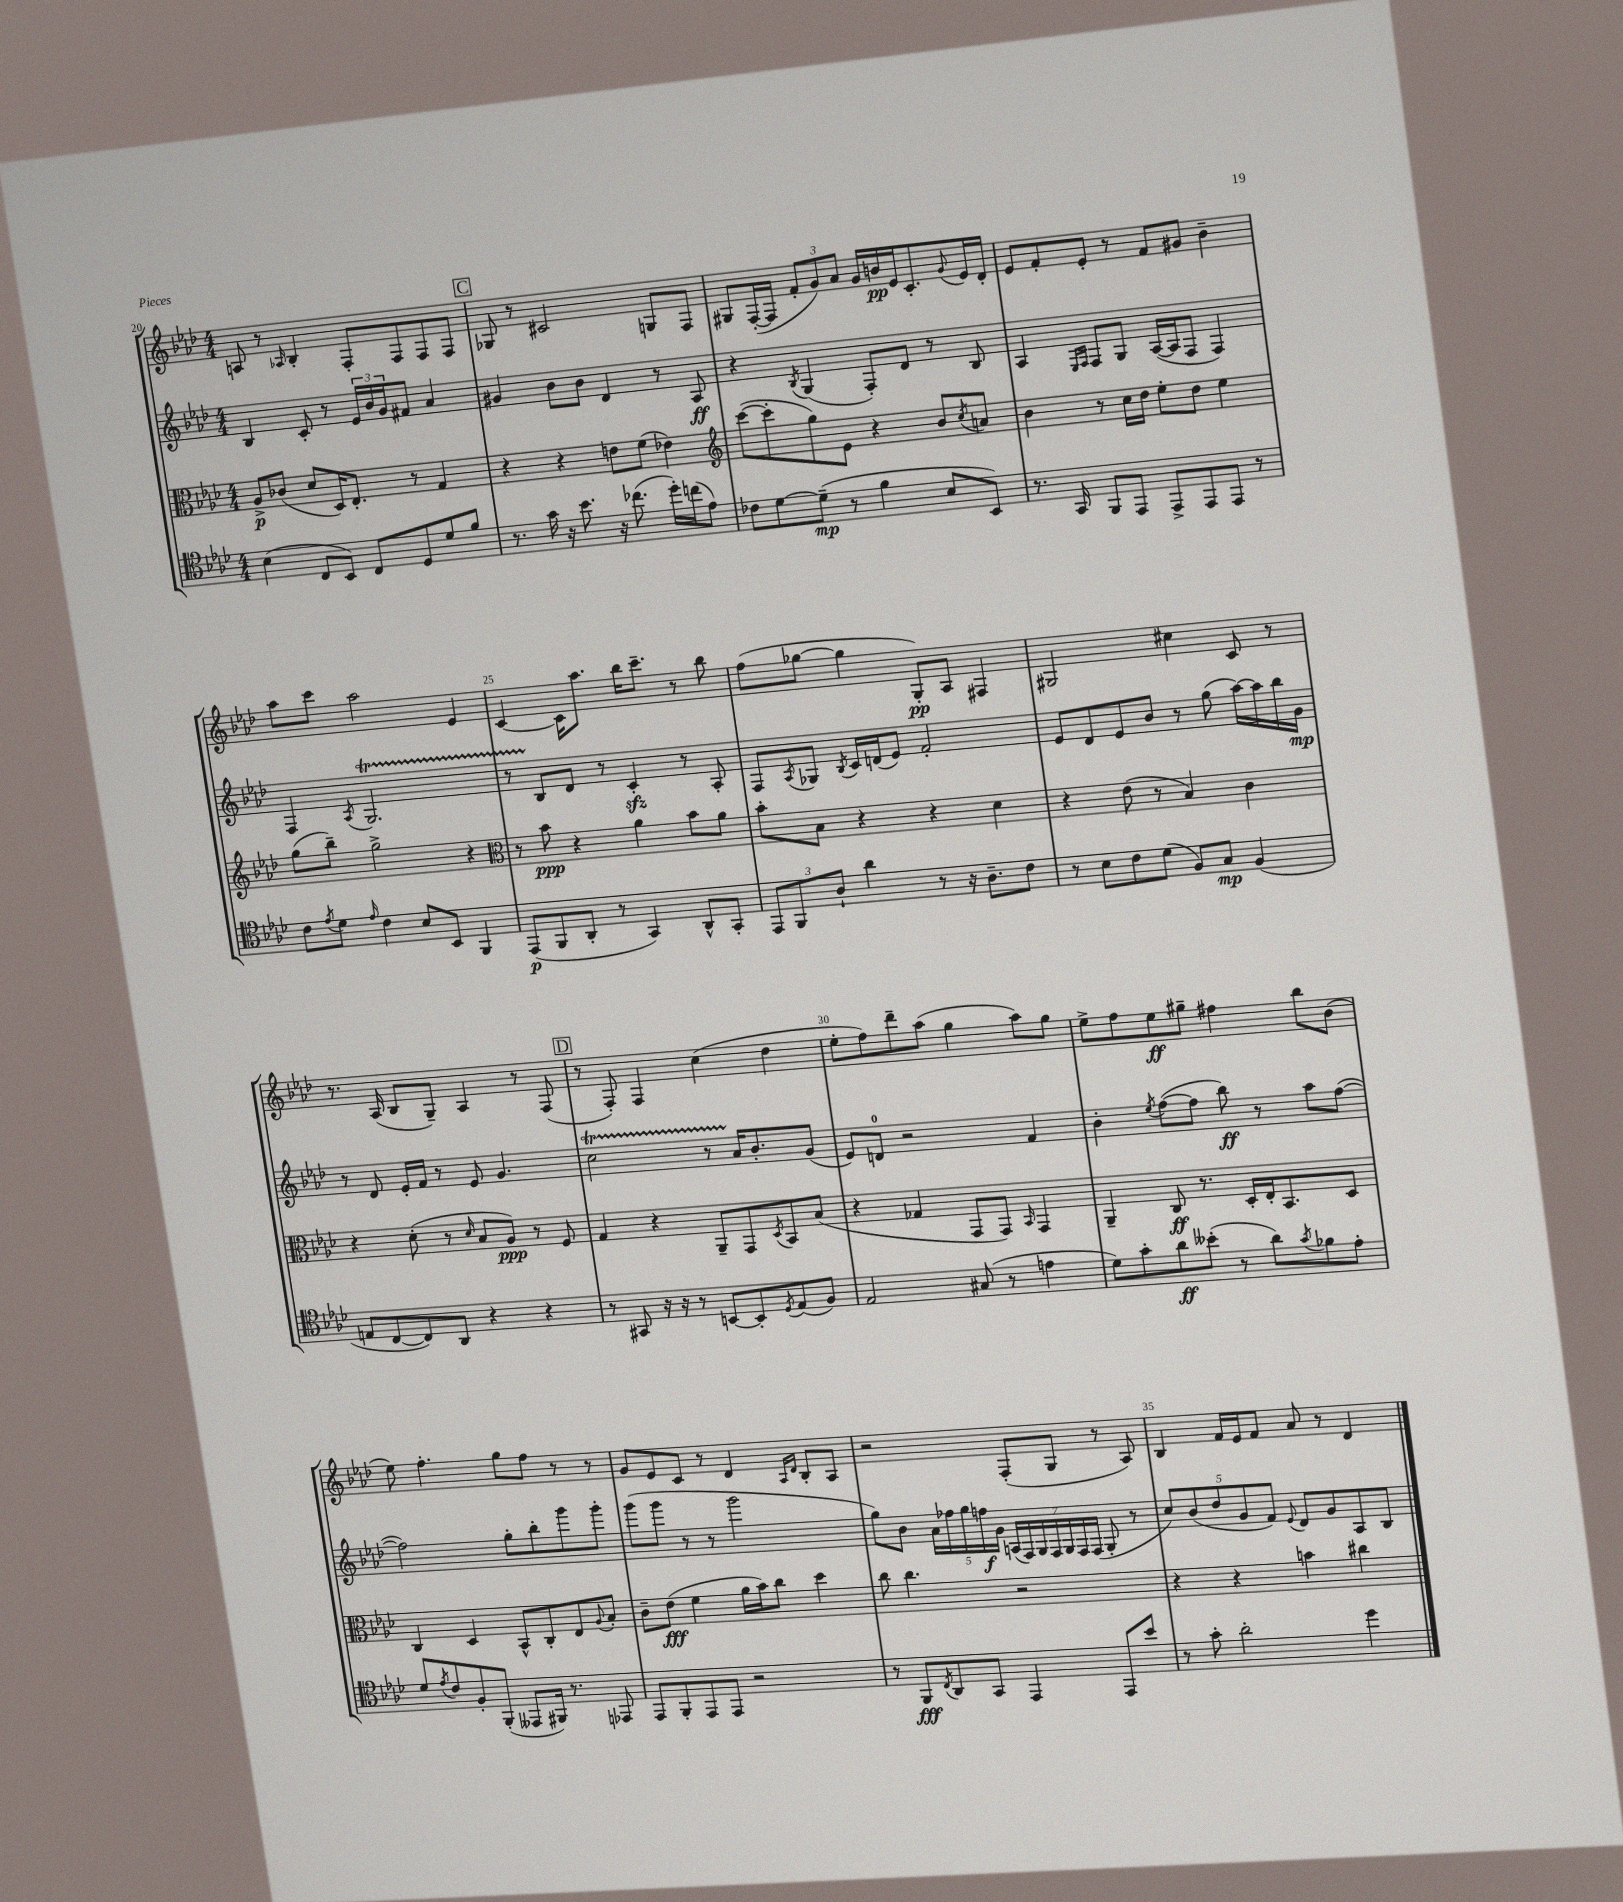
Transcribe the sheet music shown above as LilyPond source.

<<
\new StaffGroup <<
\new Staff = "s0" {
    \clef treble \key aes \major \numericTimeSignature \time 4/4
    a8 r8 \grace { aes16 } bes4-. f8-. f8 f8 f8 |
    \mark \markup { \box "C" } ges8 r8 cis'2 g8 f8 |
    gis8 f16~-.( f16 \tuplet 3/2 { f'8-. g'8) aes'8 } g'16 b'16\pp ees'16 c'8.-. \appoggiatura { g'8 } ees'16 des'16-. |
    ees'8 f'8-. ees'8-. r8 f'8 gis'8 bes'4-- |
    aes''8 c'''8 aes''2 ees'4 |
    c'4~ c'16 aes''8. bes''16 c'''8.-- r8 bes''8 |
    f''8( ges''8~ ges''4 g8-.\pp) aes8 fis4 |
    gis2 cis''4 c'8 r8 |
    r8. aes16( bes8 g8--) aes4 r8 f8( |
    \mark \markup { \box "D" } r8 f8-.) f4 c''4( des''4 |
    ees''8-. f''8) des'''8-- aes''8( g''4 aes''8) g''8 |
    ees''8-> f''8 ees''8\ff gis''8-- fis''4 bes''8 bes'8( |
    ees''8) f''4.-. g''8 f''8 r8 r8 |
    g'8 ees'8 c'8 r8 des'4 \grace { aes16 des'16 } bes8-. aes8 |
    r2 f8-.( g8 r8 aes8) |
    bes4 f'16 ees'16 f'8 aes'8 r8 des'4 \bar "|." |
}
\new Staff = "s1" {
    \clef treble \key aes \major \numericTimeSignature \time 4/4
    bes4 c'8-. r8 \tuplet 3/2 { ees'16 bes'16 g'16 } fis'8 aes'4 |
    \mark \markup { \box "C" } gis'4 bes'8 bes'8 des'4 r8 aes8\ff |
    r4 \acciaccatura { bes8 } g4( f8-.) des'8 r8 bes8 |
    aes4 \grace { ees16 f16 } f8 g8 aes16~( aes16 f8 f4) |
    f4 \acciaccatura { aes8 } g2.\startTrillSpan |
    r8 bes8\stopTrillSpan des'8 r8 c'4-.\sfz r8 aes8-. |
    f8 \acciaccatura { aes8 } ges8 \acciaccatura { bes8 } c'16 d'16( ees'8) f'2-. |
    ees'8 des'8 ees'8 bes'8 r8 g''8( aes''16~) aes''16 bes''16 g'16\mp |
    r8 des'8 ees'16-. f'16 r8 ees'8 g'4. |
    \mark \markup { \box "D" } c''2\startTrillSpan r8 aes'16\stopTrillSpan bes'8.-. g'8( |
    ees'8) d'8-0 r2 f'4 |
    bes'4-. \acciaccatura { ees''8 } f''8~( f''8 bes''8\ff) r8 aes''8 f''8~( |
    f''2) g''8-. bes''8-. g'''8 g'''8-. |
    g'''8( g'''8 r8 r8 g'''2 |
    g''8) bes'8 \tuplet 5/4 { aes'16 fes''16 g''16 f''16\f g'16 } \tuplet 7/4 { a16( f16) g16 f16 g16 f16 f16( } g8-. r8 |
    \tuplet 5/4 { c''8) bes'8( des''8 g'8 f'8) } \appoggiatura { ees'8 } des'8 g'8 aes8 bes8 \bar "|." |
}
\new Staff = "s2" {
    \clef alto \key aes \major \numericTimeSignature \time 4/4
    aes8->\p ces'8( des'8 des16) ees8.-. r8 g4 |
    \mark \markup { \box "C" } r4 r4 e'8 f'8( ees'4) |
    \clef treble c'''8~( c'''8-. g''8) ees'8 r4 bes'8 \acciaccatura { c''8 } a'8 |
    bes'4 r8 c''16 des''16 ees''8-. des''8 ees''4 |
    g''8( bes''8--) g''2-> r4 |
    \clef alto r8 bes'8\ppp r4 aes'4 bes'8 aes'8 |
    bes'8-. bes8 r4 r4 des'4 |
    r4 ees'8( r8 bes4) c'4 |
    r4 des'8-.( r8 \grace { des'16 } bes8 aes8\ppp) r8 f8 |
    \mark \markup { \box "D" } g4 r4 aes,8-- g,8 \acciaccatura { des8 } bes,8 bes8( |
    r4 ges4 g,8 g,8) \grace { bes,16 } g,4 |
    aes,4-- c8\ff r8. des16-. ees16-. bes,8. des8 |
    c4 des4 bes,8-^ c8-. ees8 \appoggiatura { aes8 } bes8-. |
    c'8-- ees'8\fff( f'4 aes'16 bes'16) c''8 des''4 |
    c''8 c''4. r2 |
    r4 r4 b'4 cis''4 \bar "|." |
}
\new Staff = "s3" {
    \clef tenor \key aes \major \numericTimeSignature \time 4/4
    bes4( c8 bes,8) c8 des8 des'8 f'8 |
    \mark \markup { \box "C" } r8. g'16 r16 bes'8. r16 ces''8.( des''16-.) c''16( ees'8) |
    ces'8 des'8~ des'8--\mp( r8 f'4 bes8 bes,8) |
    r8. g,16 f,8 ees,8 ees,8-> ees,8 ees,8 r8 |
    c'8 \acciaccatura { ees'8 } des'8 \grace { ees'16 } c'4 bes8 bes,8 f,4 |
    ees,8\p( f,8 aes,8-. r8 g,4) aes,8-^ g,8-. |
    \tuplet 3/2 { ees,8 f,8 aes8-! } aes'4 r8 r16 aes8.-- c'8 |
    r8 bes8 c'8 des'8( f8) g8\mp f4( |
    e8 c8~ c8) aes,8 r4 r4 |
    \mark \markup { \box "D" } r8 gis,8 r16 r16 r8 b,8~ b,8-. \acciaccatura { des8 } ees8( f8) |
    ees2 gis8( r8 e'4 |
    des'8) g'8-. aes'8\ff beses'8-.( r8 aes'8) \acciaccatura { g'8 } fes'8 ees'8-. |
    des'8 \acciaccatura { ees'8 } c'8 f8-. f,8-.( eeses,8 fis,16) r8. ees,8 |
    ees,8 f,8-. ees,8 ees,8 r2 |
    r8 f,8\fff \acciaccatura { c8 } aes,8 g,8 ees,4 ees,8 bes'8 |
    r8 g'8-. aes'2-. des''4 \bar "|." |
}
>>
>>
\layout { \context { \Score currentBarNumber = #20 \override BarNumber.break-visibility = ##(#f #t #t) barNumberVisibility = #(every-nth-bar-number-visible 5) } }
